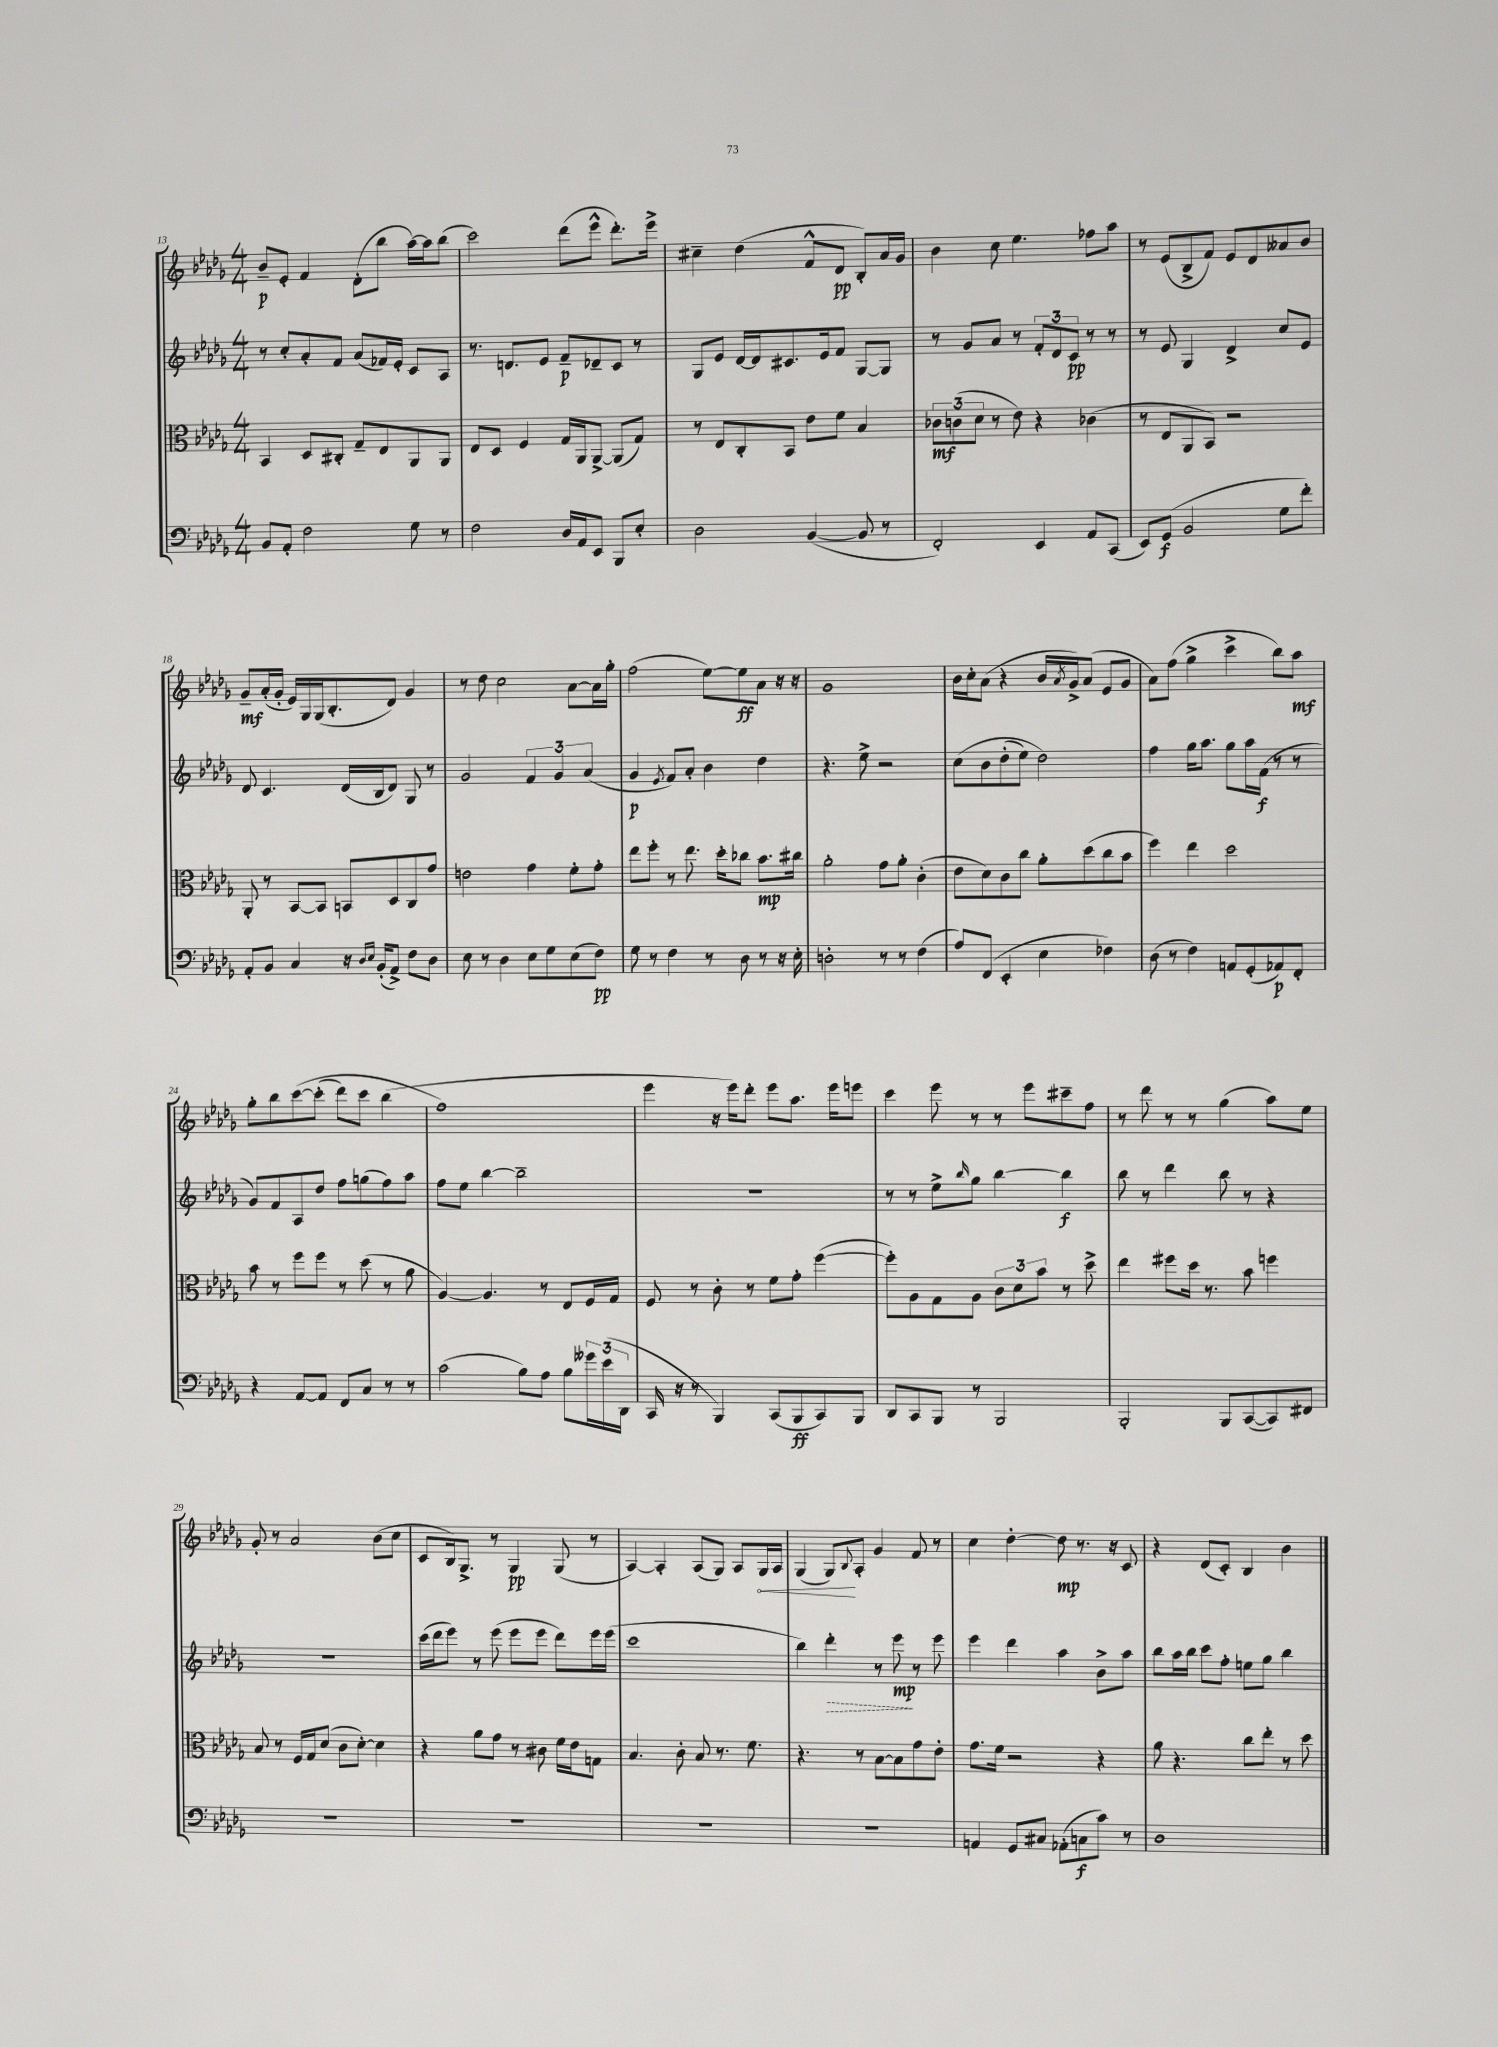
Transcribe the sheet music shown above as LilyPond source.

<<
\new StaffGroup <<
\new Staff = "s0" {
    \clef treble \key des \major \numericTimeSignature \time 4/4
    bes'8--\p ees'8-. f'4 des'8-.( bes''8 aes''16~) aes''16 bes''8( |
    c'''2) des'''8( ees'''8-^ des'''8.-.) ees'''16-> |
    cis''4-- des''4( f'8-^ des'8\pp bes8-.) aes'16 ges'16 |
    bes'4 c''8 ees''4. fes''8 aes''8 |
    r8 ees'8( bes8-> f'8) ees'8 des'8 aeses'8 bes'8 |
    ges'8--\mf aes'16-.( ges'16-. ees'16) ges16 ges16( bes8.-. des'8) ges'4 |
    r8 des''8 c''2 aes'8~ aes'16 ges''16-. |
    f''2( ees''8~) ees''8\ff aes'8 r16 r16 |
    ges'1 |
    bes'16 c''16-. aes'8( r4 bes'16 \acciaccatura { aes'8 } ges'16->) aes'8( ees'8 ges'8 |
    aes'8) f''8( ges''4-> c'''4-> bes''8) aes''8\mf |
    ges''8-. bes''8 c'''8~\( c'''8-.( des'''8) c'''8 bes''4( |
    f''1\) |
    ees'''4 r16 ees'''16) des'''8-. ees'''8 aes''8. ees'''16 e'''8 |
    c'''4 ees'''8 r8 r8 ees'''8 cis'''8-- f''8 |
    r8 des'''8 r8 r8 ges''4( aes''8) ees''8 |
    ges'8-. r8 aes'2 bes'8( c''8 |
    c'8 bes16) ges8.-> r8 ges4\pp ges8( r8 |
    aes4~) aes4-. aes8( ges8) aes8 \once \override Hairpin.circled-tip = ##t ges16\< aes16 |
    ges4( ges8\!) \appoggiatura { bes8 } aes8-. ges'4 f'8 r8 |
    c''4 des''4~-. des''8\mp r8. r16 c'8 |
    r4 des'8( c'8-.) bes4 bes'4 \bar "|." |
}
\new Staff = "s1" {
    \clef treble \key des \major \numericTimeSignature \time 4/4
    r8 c''8-. aes'8-. f'8 aes'8( fes'16) ees'16-. c'8 aes8 |
    r8. d'8. ees'8 f'8--\p des'8-- c'8 r8 |
    ges8 ees'8 des'16~ des'16 cis'8. ees'16 f'8 ges8~ ges8 |
    r8 ges'8 aes'8 r8 \tuplet 3/2 { f'8-. des'8 c'8\pp } r8 r8 |
    r8 ees'8 ges4 des'4-> c''8 ees'8 |
    des'8 c'4. des'16( bes16 des'8) ges8 r8 |
    ges'2 \tuplet 3/2 { f'4 ges'4 aes'4( } |
    ges'4\p \acciaccatura { ees'8 } f'8) aes'8-. bes'4 des''4 |
    r4. ees''8-> r2 |
    c''8\( bes'8 des''8-.( ees''8) des''2\) |
    f''4 ges''16 aes''8. ges''8 aes''16 f'16\f( r8 r8 |
    ges'8) f'8 aes8 des''8 f''8 g''8( f''8) aes''8 |
    f''8 ees''8 bes''4~ bes''2-- |
    R1 |
    r8 r8 ees''8-> \grace { bes''16 } ges''8 bes''4~ bes''4\f |
    bes''8 r8 des'''4 bes''8 r8 r4 |
    r1 |
    c'''16( des'''16 ees'''8) r8 ees'''8( ees'''8 ees'''8 des'''8) ees'''16 ees'''16( |
    c'''1 |
    bes''4) \once \override Hairpin.style = #'dashed-line des'''4-.\> r8 ees'''8\mp\! r8 ees'''8 |
    ees'''4 des'''4 aes''4 bes'8-> aes''8 |
    bes''8 aes''16 bes''16 c'''8 f''8-. e''8 ges''8 bes''4 \bar "|." |
}
\new Staff = "s2" {
    \clef alto \key des \major \numericTimeSignature \time 4/4
    bes,4 des8 cis8-. ges8-- ees8 aes,8 aes,8 |
    ees8 des8 f4 ges16 aes,16 aes,8~-> aes,8( ges8) |
    r8 ees8 c8-. bes,8 ees'8 f'8 bes4 |
    \tuplet 3/2 { ces'8\mf c'8( des'8 } r8 ees'8) r4 ces'4( |
    r8 ees8 aes,8 bes,8) r2 |
    aes,8-. r8 bes,8~ bes,8 b,8 des8 c8 ges'8 |
    e'2 ges'4 f'8-. ges'8-. |
    ees''8 f''8-. r8 ees''8. des''16-. ces''8 bes'8.\mp cis''16 |
    aes'2-. ges'8 aes'8-. c'4-.( |
    ees'8 des'8) c'8 c''8 aes'8-. des''8( c''8 bes'8 |
    f''4) ees''4 des''2 |
    bes'8 r8 f''8 f''8 r8 des''8( r8 aes'8 |
    aes4~) aes4. r8 ees8 f16 ges16 |
    f8 r8 c'8-. r8 f'8 ges'8-. f''4~( |
    f''8-.) aes8 ges8 aes8 \tuplet 3/2 { c'8 des'8 bes'8 } r8 des''8-> |
    ees''4 fis''8 des''16 r8. bes'8 f''4 |
    bes8 r8 f16 ges16 des'8( c'8 des'8~-.) des'4 |
    r4 aes'8 ges'8 r8 cis'8 f'16 ees'16 g8 |
    bes4. c'8-. bes8 r8. f'8. |
    r4. r8 bes8~ bes8 ges'8 ees'8-. |
    ges'8. f'16 r2 r4 |
    aes'8 r4. c''8 ees''8-. r8 des''8 \bar "|." |
}
\new Staff = "s3" {
    \clef bass \key des \major \numericTimeSignature \time 4/4
    bes,8 aes,8-. f2 ges8 r8 |
    f2 des16 aes,16 ees,8 bes,,8 ees8-. |
    des2 bes,4~( bes,8 r8 |
    f,2-.) ees,4 aes,8 c,8( |
    ees,8) ges,8\f( bes,2 ges8 f'8-.) |
    aes,8-. bes,8 c4 r16 \grace { des16 ees16 } bes,16-.( aes,8->) f8 des8 |
    ees8 r8 des4 ees8 ges8 ees8( f8\pp) |
    ges8 r8 f4 r8 des8 r8 r16 ees16-. |
    d2-. r8 r8 f4( |
    aes8) f,8( ees,4-. ees4 fes4) |
    des8( r8 f4) a,8 ges,8-.( aes,8\p) f,8-. |
    r4 aes,8~ aes,8 f,8 c8 r8 r8 |
    c'2( bes8) aes8 bes8 \tuplet 3/2 { geses'16 ees'16( des,16 } |
    c,16 r16 r8 bes,,4) c,8( bes,,8\ff c,8) bes,,8 |
    des,8 c,8 bes,,8 r8 bes,,2 |
    bes,,2-. bes,,8 c,8~( c,8) fis,8 |
    R1 |
    R1 |
    R1 |
    R1 |
    a,4 ges,8 cis8 aes,8-.( c8\f c'8) r8 |
    des1 \bar "|." |
}
>>
>>
\layout { \context { \Score currentBarNumber = #13 } }
